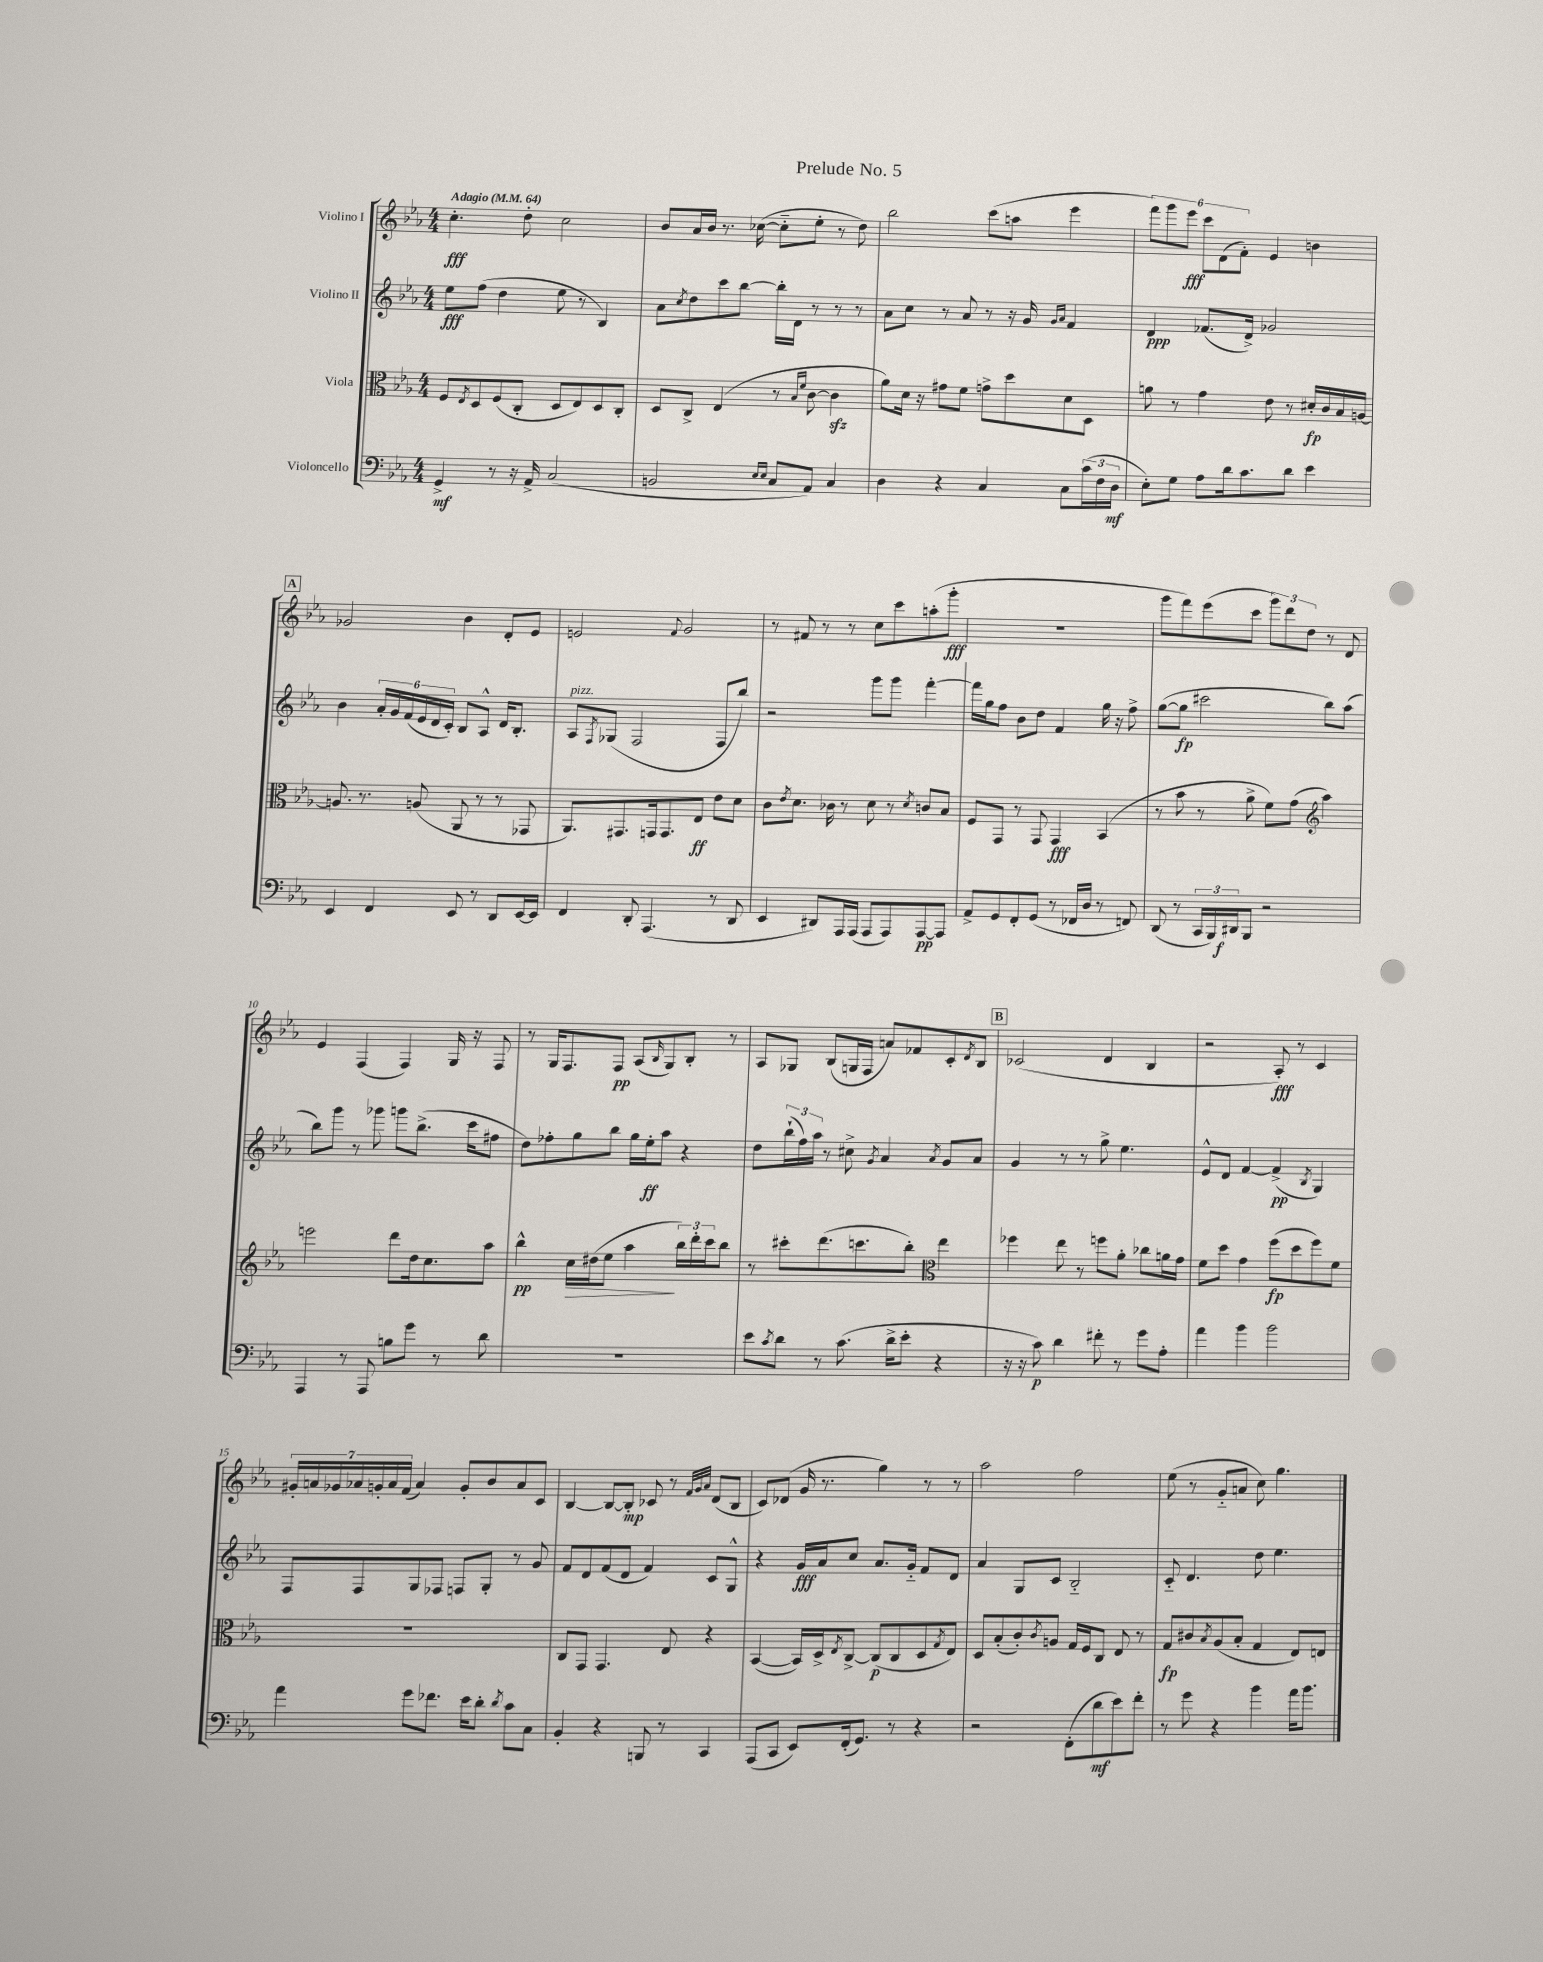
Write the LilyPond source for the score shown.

\header { title = "Prelude No. 5" }
<<
\new StaffGroup <<
\new Staff = "s0" \with { instrumentName = "Violino I" } {
    \clef treble \key ees \major \numericTimeSignature \time 4/4 \tempo "Adagio" 4 = 64
    c''4.-.\fff d''8-. c''2 |
    bes'8 aes'16 bes'16 r8. ces''16~( ces''8-_ ees''8-. r8 d''8) |
    bes''2 c'''8( a''8 ees'''4 |
    \tuplet 6/4 { f'''8) g'''8 ees'''8\fff c'''8 d'8( f'8-.) } ees'4 b'4 |
    \mark \markup { \box "A" } ges'2 bes'4 d'8-. ees'8 |
    e'2 \appoggiatura { f'8 } g'2 |
    r8 fis'8 r8 r8 c''8 c'''8 a''8-.( g'''8-.\fff |
    R1 |
    g'''8 f'''8) ees'''8( c'''8 \tuplet 3/2 { g'''8) d'''8 d''8 } r8 d'8 |
    ees'4 f4( f4) g16 r16 f8 |
    r8 g16 f8. f8\pp aes8( \grace { bes16 } g8) bes8-. r8 |
    aes8 ges8 bes8( g16 f16 a'8) fes'8 c'8-. \acciaccatura { d'8 } bes8 |
    \mark \markup { \box "B" } ces'2( d'4 bes4 |
    r2 aes8-.\fff) r8 c'4 |
    \tuplet 7/4 { gis'16-. a'16 ges'16 aes'16 g'16-. aes'16 f'16( } aes'4) g'8-. bes'8 aes'8 c'8 |
    bes4~ bes8~ bes8-.\mp ces'8 r8 \grace { f'32 g'32 aes'32 } d'8( bes8 |
    c'8) des'8( g'16 r8. g''4) r8 r8 |
    aes''2 f''2 |
    ees''8( r8 g'8-_ a'8 c''8) g''4. \bar "|." |
}
\new Staff = "s1" \with { instrumentName = "Violino II" } {
    \clef treble \key ees \major \numericTimeSignature \time 4/4
    ees''8\fff f''8( d''4 ees''8 r8 bes4) |
    aes'8 \acciaccatura { c''8 } d''8 c'''8 bes''8~ bes''16-. d'16 r8 r8 r8 |
    aes'8 c''8 r8 aes'8 r8 r16 g'16 \grace { g'16 aes'16 } f'4 |
    d'4\ppp fes'8.( d'16->) ges'2 |
    \mark \markup { \box "A" } bes'4 \tuplet 6/4 { aes'16-. g'16 f'16( ees'16 d'16 c'16-.) } bes8 aes8-^ d'16 bes8.-. |
    aes8^\markup { \italic "pizz." } \acciaccatura { f8 } ges8( f2 f8 bes''8) |
    r2 g'''8 g'''8 f'''4~-. |
    f'''16 g''16 f''8 bes'8 d''8 f'4 g''16 r16 f''8-> |
    g''8~( g''8\fp cis'''2 bes''8) aes''8( |
    bes''8) g'''8 r8 ges'''8 g'''8 bes''8.->( c'''16 fis''8 |
    d''8) fes''8-. g''8 bes''8 g''16 ees''16-.\ff aes''8 r4 |
    d''8 \tuplet 3/2 { bes''16-!( f''16) aes''16 } r8 cis''8-> \acciaccatura { g'8 } aes'4 \acciaccatura { aes'8 } g'8 aes'8 |
    \mark \markup { \box "B" } g'4 r8 r8 g''8-> ees''4. |
    ees'8-^ d'8 f'4~ f'4->\pp( \acciaccatura { bes8 } g4) |
    f8 f8 g8 fes8 f8 g8-. r8 g'8 |
    f'8 d'8 f'8( d'8 f'4) c'8 g8-^ |
    r4 g'16\fff aes'16 c''8 aes'8. g'16-_ f'8 d'8 |
    aes'4 g8 c'8 bes2-_ |
    c'8-_ d'4. d''8 ees''4. \bar "|." |
}
\new Staff = "s2" \with { instrumentName = "Viola" } {
    \clef alto \key ees \major \numericTimeSignature \time 4/4
    f8 \acciaccatura { ees8 } d8 f8( c8-. d8 ees8) d8 c8-. |
    d8 c8-> ees4( r8 \grace { bes16 f'16 } c'8~ c'4\sfz |
    aes'8) d'16 r16 gis'8 f'8 g'8-> d''8 d'8 d8 |
    a'8 r8 g'4 ees'8 r8 dis'16-.\fp c'16 bes16 a16~ |
    \mark \markup { \box "A" } a8. r8. a8( aes,8 r8 r8 ges,8 |
    aes,8.) gis,8. g,16 g,8. ees8\ff ees'8 d'8 |
    c'8 \acciaccatura { ees'8 } d'8. ces'16 r8 d'8 r8 \acciaccatura { d'8 } c'8 bes8 |
    f8 g,8 r8 g,8 g,4\fff bes,4( |
    r8 bes'8 r8 aes'8-> f'8) g'8( \clef treble aes''4) |
    e'''2 d'''8 d''16 c''8. aes''8 |
    bes''4-^\pp c''16\> dis''16( ees''8 aes''4\! \tuplet 3/2 { bes''16) d'''16-. c'''16 } bes''8 |
    r8 cis'''8-. d'''8.( c'''8. bes''8-.) \clef alto ees''4 |
    \mark \markup { \box "B" } fes''4 ees''8 r8 f''8 aes'8-. ces''8 a'16 g'16 |
    f'8 d''8 g'4 f''8\fp( d''8 f''8) f'8 |
    R1 |
    c8 g,8 g,4. ees8 r4 |
    bes,4~( bes,16) d16-> \acciaccatura { ees8 } c8~-> c8\p( c8 d8 \acciaccatura { g8 } ees8) |
    d8 bes8-.( c'8-.) \acciaccatura { c'8 } a8 g16 f16 c8 ees8 r8 |
    g8\fp cis'8 \acciaccatura { bes8 } aes8( bes8-. g4 ees8) e8 \bar "|." |
}
\new Staff = "s3" \with { instrumentName = "Violoncello" } {
    \clef bass \key ees \major \numericTimeSignature \time 4/4
    g,4->\mf r8 r16 aes,16-> c2( |
    b,2 \grace { ees16 ees16 } c8 aes,8) c4 |
    d4 r4 c4 c8 \tuplet 3/2 { c'16( f16 d16\mf } |
    ees8-.) g8 aes8 d'16 c'8. d'8 ees'4 |
    \mark \markup { \box "A" } ees,4 f,4 ees,8 r8 d,8 ees,16~ ees,16 |
    f,4 d,8-. aes,,4.( r8 d,8 |
    ees,4 dis,8) aes,,16 aes,,16( aes,,8 aes,,8) aes,,8~\pp aes,,8 |
    aes,8-> g,8 f,8-. g,8( r8 fes,16 d16 r8 f,8) |
    d,8( r8 \tuplet 3/2 { c,16 bes,,16) dis,16\f } bes,,8 r2 |
    aes,,4 r8 aes,,8 b8 g'8 r8 d'8 |
    R1 |
    ees'8 \acciaccatura { c'8 } d'8 r8 c'8.( d'16-> ees'8-. r4 |
    \mark \markup { \box "B" } r16 r16 c'8\p) d'4 fis'8-. r8 g'8 aes8-. |
    aes'4 bes'4 bes'2 |
    aes'4 g'8 fes'8. ees'16 d'8-. \acciaccatura { d'8 } c'8 c8 |
    bes,4-. r4 b,,8 r8 c,4 |
    aes,,8( c,8 ees,8) f,16-.( g,8.) r8 r4 |
    r2 f,8-.( d'8\mf ees'8) f'8-. |
    r8 g'8 r4 bes'4 aes'16 bes'8. \bar "|." |
}
>>
>>
